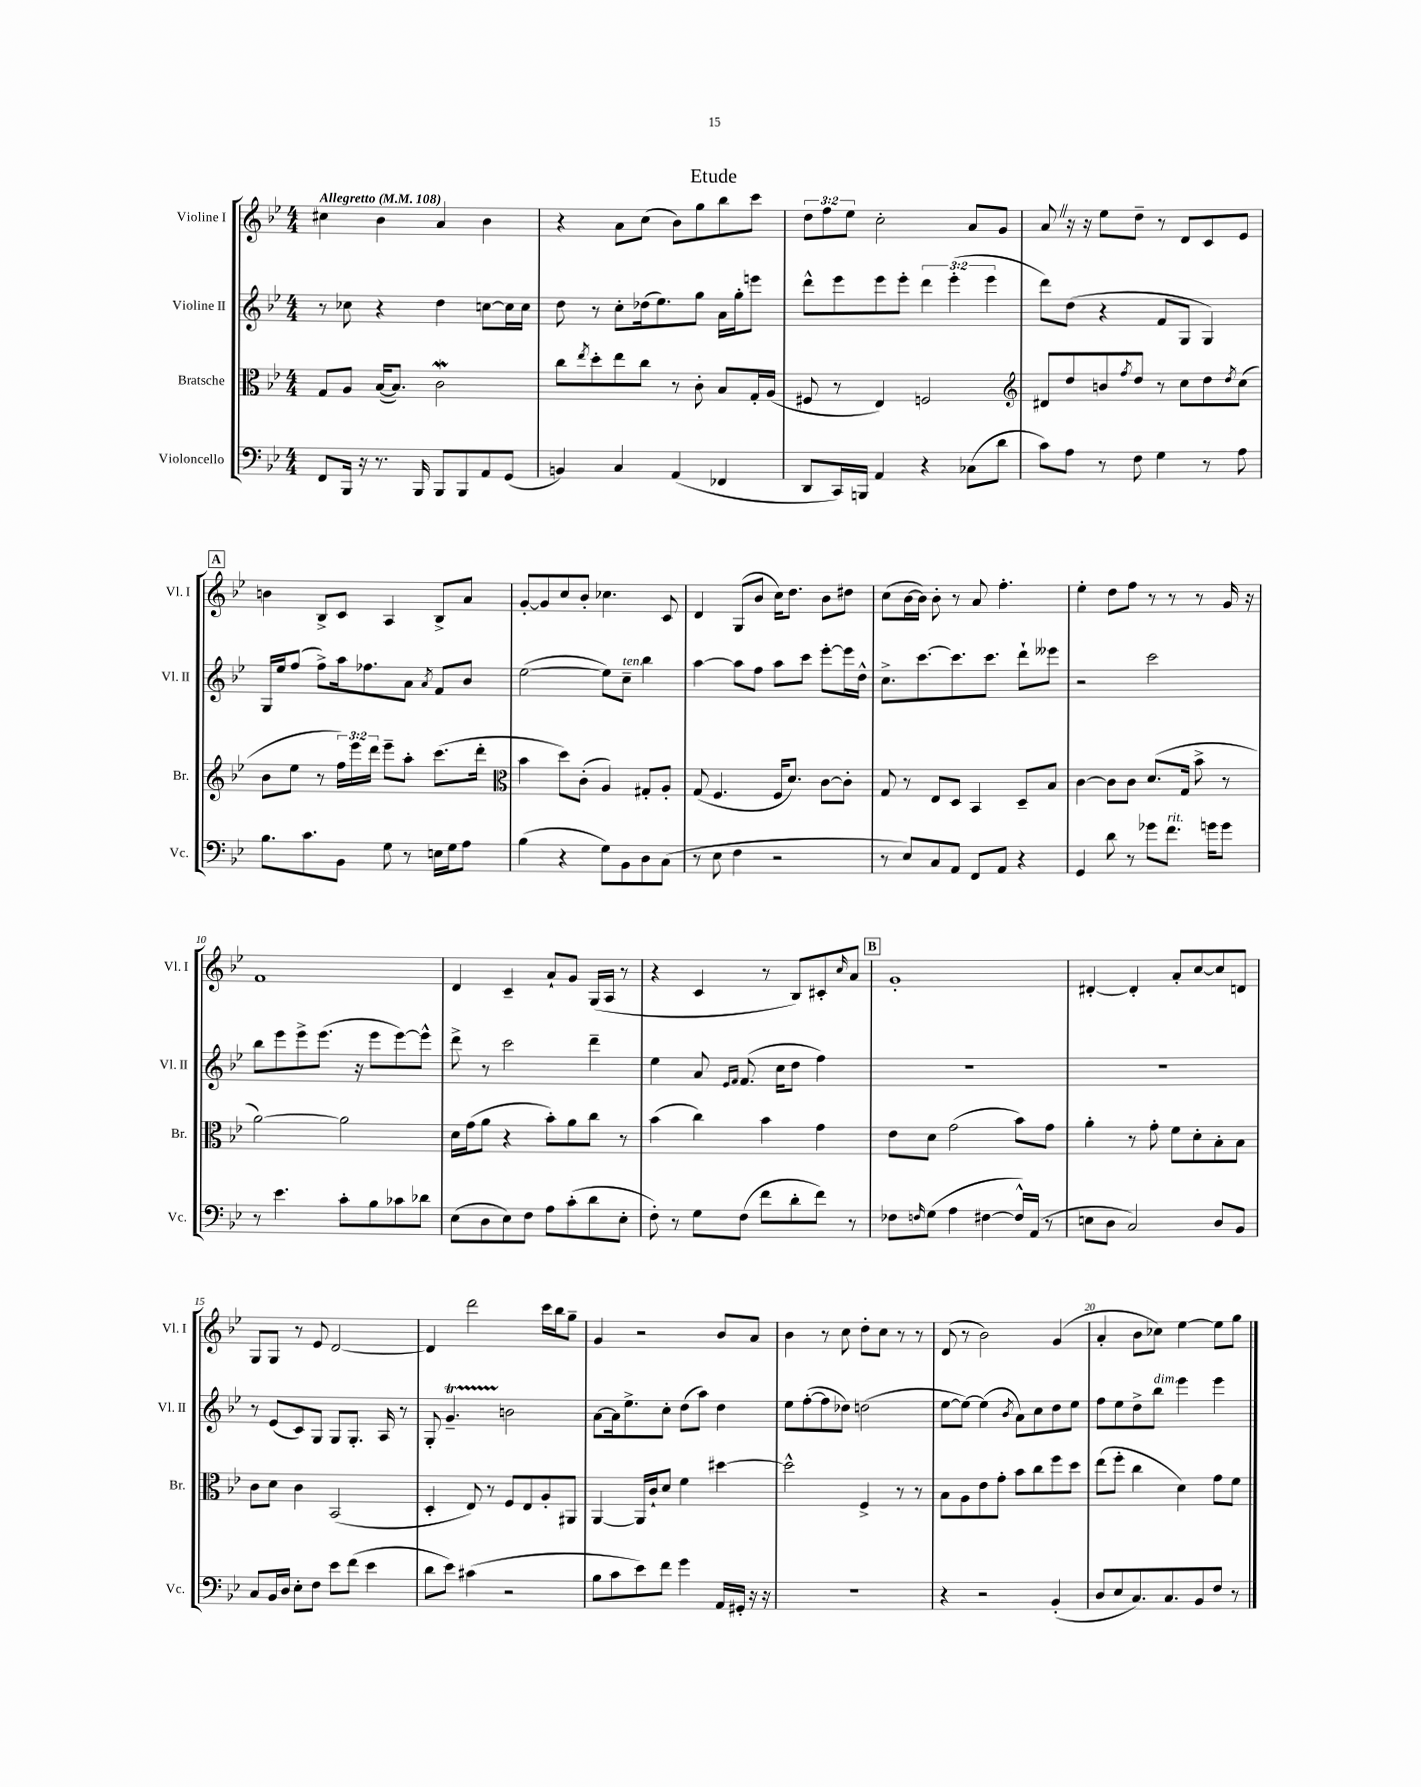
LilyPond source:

\header { title = "Etude" }
<<
\new StaffGroup <<
\new Staff = "s0" \with { instrumentName = "Violine I" shortInstrumentName = "Vl. I" } {
    \clef treble \key bes \major \numericTimeSignature \time 4/4 \override Staff.TupletNumber.text = #tuplet-number::calc-fraction-text \tempo "Allegretto" 4 = 108
    cis''4 bes'4 a'4 bes'4 |
    r4 a'8 c''8( bes'8) g''8 bes''8 c'''8 |
    \tuplet 3/2 { d''8 f''8 ees''8 } c''2-. a'8 g'8 |
    a'8 \once \override BreathingSign.text = \markup { \musicglyph "scripts.caesura.straight" } \breathe r16 r16 ees''8 d''8-- r8 d'8 c'8 ees'8 |
    \mark \markup { \box "A" } b'4 bes8-> c'8 a4 bes8-> a'8 |
    g'8~-. g'8 c''8 bes'8-. ces''4. c'8 |
    d'4 g8( bes'8 c''16) d''8. bes'8 dis''8 |
    c''8( bes'16~ bes'16) bes'8-. r8 a'8 f''4.-. |
    ees''4-. d''8 f''8 r8 r8 r8 g'16 r16 |
    f'1 |
    d'4 c'4-- a'8-! g'8 g16( a16 r8 |
    r4 c'4 r8 bes8) cis'8-. \grace { c''16 } a'8 |
    \mark \markup { \box "B" } g'1-. |
    dis'4~-. dis'4-. a'8-. c''8~ c''8 d'8 |
    g8 g8 r8 ees'8 d'2~ |
    d'4 d'''2 c'''16 bes''16 g''8-- |
    g'4 r2 bes'8 a'8 |
    bes'4 r8 c''8 d''8-. c''8 r8 r8 |
    d'8( r8 bes'2) g'4( |
    a'4-. bes'8 ces''8) ees''4~ ees''8 g''8 \bar "|." |
}
\new Staff = "s1" \with { instrumentName = "Violine II" shortInstrumentName = "Vl. II" } {
    \clef treble \key bes \major \numericTimeSignature \time 4/4 \override Staff.TupletNumber.text = #tuplet-number::calc-fraction-text
    r8 ces''8 r4 d''4 c''8~ c''16 c''16 |
    d''8 r8 c''8-. des''16( ees''8.) g''8 a'16 g''16-. e'''8 |
    d'''8-^ ees'''8 ees'''8 ees'''8-. \tuplet 3/2 { d'''4 ees'''4-.( ees'''4 } |
    d'''8) d''8( r4 f'8 g8 g4) |
    \mark \markup { \box "A" } g16 ees''16 f''8( f''8->) a''16 fes''8. a'8 \acciaccatura { a'8 } f'8 bes'8 |
    ees''2~( ees''8) c''8--^\markup { \italic "ten." } bes''4 |
    a''4~ a''8 f''8 a''8 c'''8 ees'''8~-. ees'''16 d''16-^ |
    c''8.-> c'''8.~ c'''8. c'''8. d'''8-! eeses'''8 |
    r2 c'''2 |
    bes''8 ees'''8 ees'''8-> ees'''8.( r16 ees'''8 ees'''8~) ees'''8-^ |
    d'''8-> r8 c'''2 d'''4-- |
    ees''4 a'8 \grace { ees'16 f'16 } f'8.( c''16 d''8 f''4) |
    \mark \markup { \box "B" } R1 |
    R1 |
    r8 ees'8( c'8) g8 g8 g8.-. a16 r8 |
    g8-. g'4.--\startTrillSpan b'2\stopTrillSpan |
    a'8~ a'16 ees''8.-> c''8-. d''8( a''8) d''4 |
    ees''8 f''8~-.( f''8 des''8) d''2( |
    ees''8~ ees''8~) ees''4( \acciaccatura { bes'8 } a'8) c''8 d''8 ees''8 |
    f''8 ees''8 d''8-> bes''8^\markup { \italic "dim." } ees'''4 ees'''4 \bar "|." |
}
\new Staff = "s2" \with { instrumentName = "Bratsche" shortInstrumentName = "Br." } {
    \clef alto \key bes \major \numericTimeSignature \time 4/4 \override Staff.TupletNumber.text = #tuplet-number::calc-fraction-text
    g8 a8 bes16~( bes8.) c'2\mordent |
    c''8 \acciaccatura { ees''8 } d''8-. ees''8 c''8 r8 c'8-. bes8 g16-. a16( |
    fis8 r8 ees4) f2 |
    \clef treble dis'8 d''8 b'8 \acciaccatura { f''8 } d''8 r8 c''8 d''8 \acciaccatura { d''8 } c''8( |
    \mark \markup { \box "A" } bes'8 ees''8 r8 \tuplet 3/2 { f''16) ees'''16 d'''16 } ees'''8-- a''8-. c'''8.( d'''16-. |
    \clef alto bes'4 d''8) c'8-.( a4) gis8-. a8-. |
    g8( f4. f16 d'8.) c'8~ c'8-. |
    g8 r8 ees8 d8 bes,4 d8-- bes8 |
    c'4~ c'8 c'8 d'8.( g16 bes'8-> r8 |
    a'2~) a'2 |
    d'16 g'16( a'8 r4 bes'8-.) a'8 c''8 r8 |
    bes'4( c''4) bes'4 g'4 |
    \mark \markup { \box "B" } ees'8 d'8 g'2( bes'8) g'8 |
    a'4-. r8 g'8-. f'8 d'8-. bes8-. bes8 |
    c'8 d'8 c'4 bes,2( |
    d4-. ees8) r8 f8 ees8 a8-. ais,8 |
    a,4~ a,16 c'16-! d'8 f'4 dis''4~ |
    dis''2-^ f4-> r8 r8 |
    bes8 a8 ees'8 g'8-. bes'8 c''8 f''8 d''8 |
    ees''8( f''8-. c''4 d'4) g'8 f'8 \bar "|." |
}
\new Staff = "s3" \with { instrumentName = "Violoncello" shortInstrumentName = "Vc." } {
    \clef bass \key bes \major \numericTimeSignature \time 4/4
    f,8 bes,,16 r16 r8. bes,,16 bes,,8 bes,,8 a,8 g,8( |
    b,4) c4 a,4( fes,4 |
    d,8 c,16) b,,16 a,4 r4 ces8( d'8 |
    c'8) a8 r8 f8 g4 r8 a8 |
    \mark \markup { \box "A" } bes8. c'8. bes,8 g8 r8 e16 g16 a8 |
    bes4( r4 g8) bes,8 d8 c8( |
    r8 ees8 f4 r2 |
    r8 ees8) c8 a,8 f,8 a,8 r4 |
    g,4 d'8 r8 ges'8 f'8.^\markup { \italic "rit." } g'16 g'8 |
    r8 ees'4. c'8-. bes8 ces'8 des'8 |
    ees8( d8 ees8) f8 a8 c'8-.( d'8 ees8-. |
    f8-.) r8 g8 f8( f'8 d'8-. f'8) r8 |
    \mark \markup { \box "B" } fes8 \grace { f16 } g8( a4 fis4~ fis16-^) a,16( r8 |
    e8 d8 c2) d8 bes,8 |
    c8 bes,16 d16 ees8-. f8 ees'8 f'8( ees'4 |
    d'8 ees'8) cis'4( r2 |
    bes8 c'8 ees'8) f'8 g'4 a,16 gis,16-. r16 r16 |
    R1 |
    r4 r2 bes,4-.( |
    d8 ees8 c8.) c8. bes,8 f8 r8 \bar "|." |
}
>>
>>
\layout { \context { \Score \override BarNumber.break-visibility = ##(#f #t #t) barNumberVisibility = #(every-nth-bar-number-visible 5) } }
